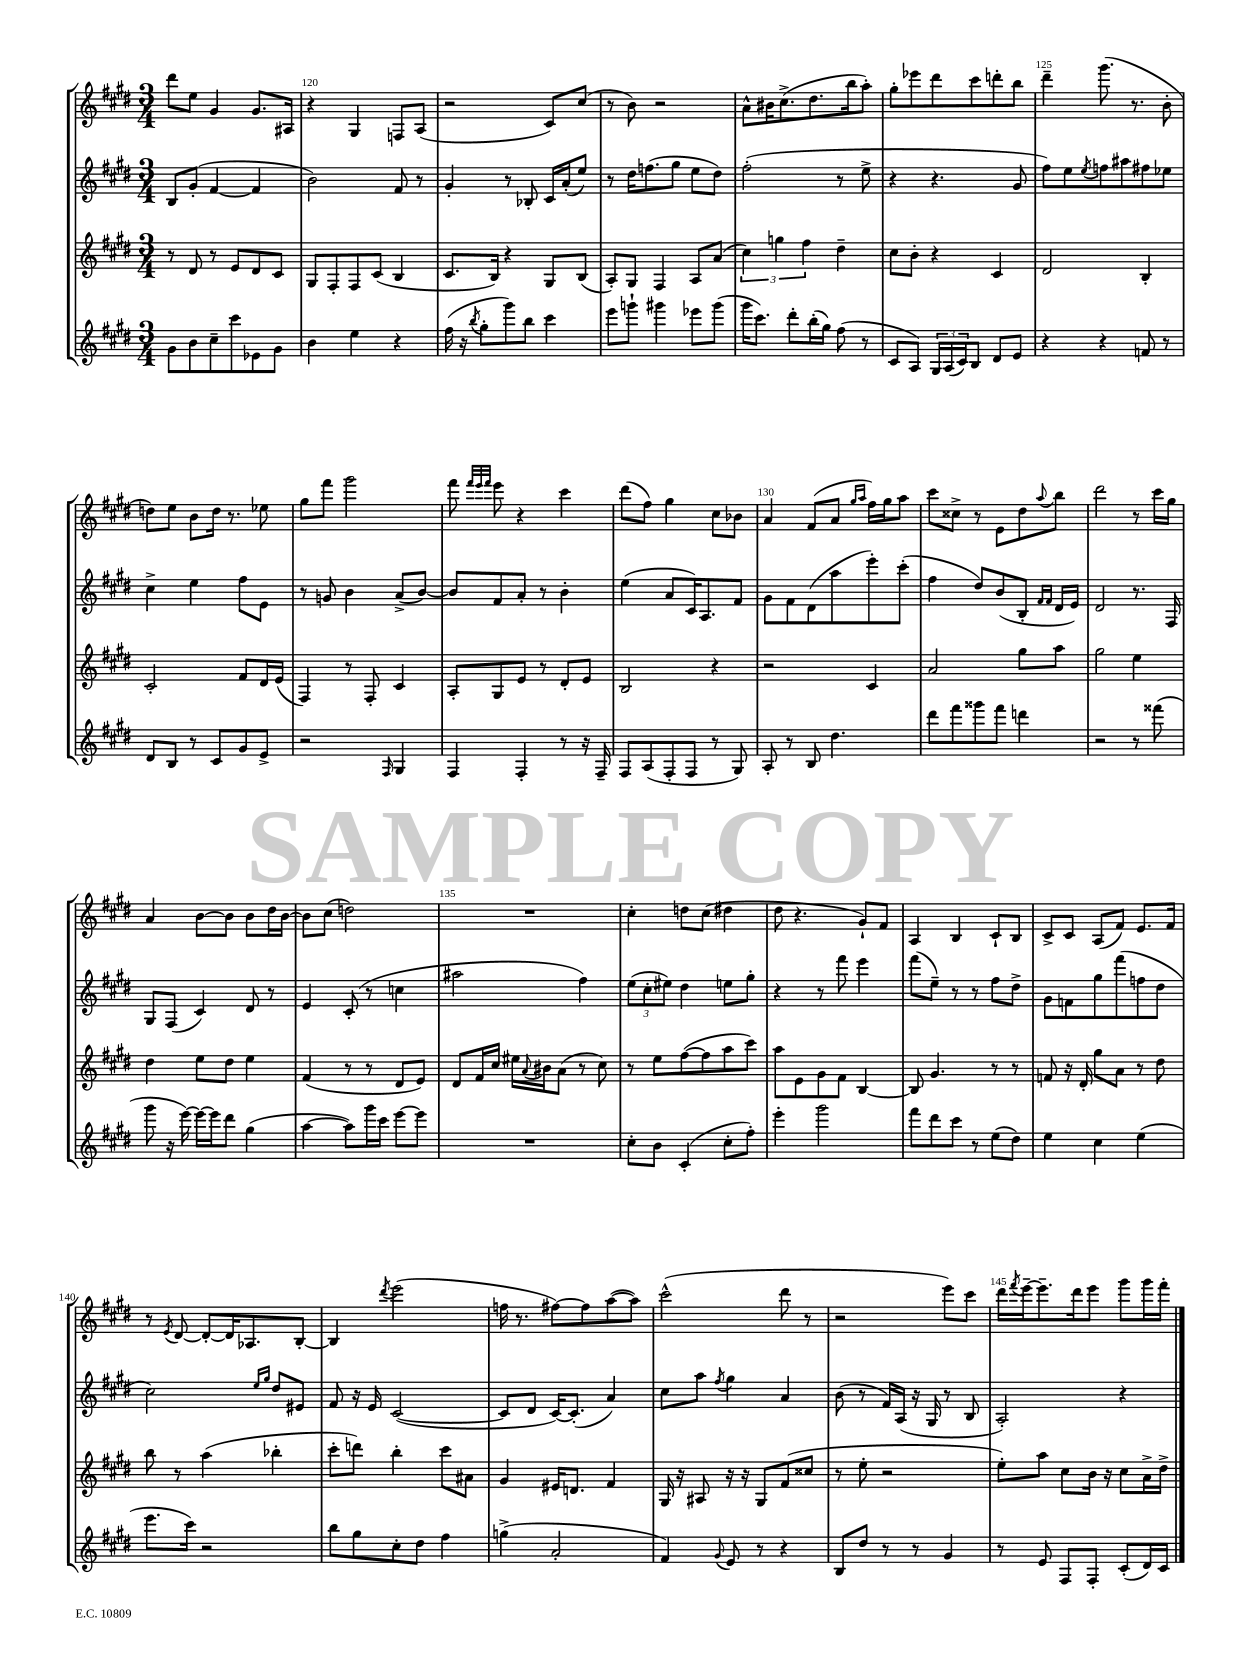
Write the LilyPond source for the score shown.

<<
\new StaffGroup <<
\new Staff = "s0" {
    \clef treble \key e \major \numericTimeSignature \time 3/4
    dis'''8 e''8 gis'4 gis'8. ais16 |
    r4 gis4 f8 a8( |
    r2 cis'8) cis''8( |
    r8 b'8) r2 |
    a'8-^ bis'16 cis''8.->( dis''8. b''16 a''8-.) |
    gis''8-. ees'''8 dis'''8 cis'''8 d'''8-. b''8 |
    dis'''4-- gis'''8.( r8. b'8-. |
    d''8) e''8 b'8 d''16 r8. ees''8 |
    gis''8 fis'''8 gis'''2 |
    fis'''8 \grace { fis'''32 e'''32 fis'''32 } e'''8 r4 cis'''4 |
    dis'''8( fis''8) gis''4 cis''8 bes'8 |
    a'4 fis'8( a'8 \grace { gis''16 a''16 } fis''16) gis''16 a''8 |
    cis'''8 cisis''8-> r8 e'8 dis''8 \appoggiatura { a''8 } b''8 |
    dis'''2 r8 cis'''16 gis''16 |
    a'4 b'8~ b'8 b'8 dis''16 b'16~ |
    b'8 cis''8( d''2) |
    R2. |
    cis''4-. d''8 cis''8( dis''4 |
    dis''8 r4. gis'8-!) fis'8 |
    a4 b4 cis'8-! b8 |
    cis'8-> cis'8 a8( fis'8) e'8. fis'16 |
    r8 \acciaccatura { e'8 } dis'8~ dis'8~-. dis'16 aes8. b8~-. |
    b4 \acciaccatura { dis'''8 } e'''2( |
    f''16 r8. fis''8~) fis''8 a''8~( a''8) |
    cis'''2-^( dis'''8 r8 |
    r2 e'''8) cis'''8 |
    dis'''16 \acciaccatura { fis'''8 } e'''16~-- e'''8.-- dis'''16 e'''8 gis'''8 gis'''16 fis'''16-. \bar "|." |
}
\new Staff = "s1" {
    \clef treble \key e \major \numericTimeSignature \time 3/4
    b8 gis'8-.( fis'4~ fis'4 |
    b'2) fis'8 r8 |
    gis'4-. r8 bes8-. cis'16 a'16-.( e''8) |
    r8 dis''16 f''8.( gis''8 e''8 dis''8) |
    fis''2-.( r8 e''8-> |
    r4 r4. gis'8 |
    fis''8) e''8 \acciaccatura { e''8 } f''8 ais''8 fis''8 ees''8 |
    cis''4-> e''4 fis''8 e'8 |
    r8 g'8 b'4 a'8->( b'8~) |
    b'8 fis'8 a'8-. r8 b'4-. |
    e''4( a'8 cis'16) a8. fis'8 |
    gis'8 fis'8 dis'8( a''8 e'''8-.) cis'''8-.( |
    fis''4 dis''8) b'8( b8-. \grace { fis'16 fis'16 } dis'16 e'16) |
    dis'2 r8. fis16 |
    gis8 fis8( cis'4) dis'8 r8 |
    e'4 cis'8-.( r8 c''4 |
    ais''2 fis''4) |
    \tuplet 3/2 { e''8( cis''8-. eis''8) } dis''4 e''8 gis''8-. |
    r4 r8 fis'''8 e'''4 |
    fis'''8( e''8--) r8 r8 fis''8 dis''8-> |
    gis'8 f'8 gis''8 fis'''8( f''8 dis''8 |
    cis''2) \grace { e''16 gis''16 } dis''8 eis'8 |
    fis'8 r16 e'16 cis'2~( |
    cis'8 dis'8 cis'16~) cis'8.-.( a'4) |
    cis''8 a''8 \acciaccatura { fis''8 } gis''4 a'4 |
    b'8( r8 fis'16) a16( r16 gis16 r8 b8 |
    a2-.) r4 \bar "|." |
}
\new Staff = "s2" {
    \clef treble \key e \major \numericTimeSignature \time 3/4
    r8 dis'8 r8 e'8 dis'8 cis'8 |
    gis8 fis8-. fis8 cis'8( b4 |
    cis'8. b16) r4 gis8 b8( |
    a8-.) gis8 fis4 a8 a'8( |
    \tuplet 3/2 { cis''4) g''4 fis''4 } dis''4-- |
    cis''8 b'8-. r4 cis'4 |
    dis'2 b4-. |
    cis'2-. fis'8 dis'16 e'16( |
    fis4) r8 fis8-. cis'4 |
    a8-. gis8 e'8 r8 dis'8-. e'8 |
    b2 r4 |
    r2 cis'4 |
    a'2 gis''8 a''8 |
    gis''2 e''4 |
    dis''4 e''8 dis''8 e''4 |
    fis'4( r8 r8 dis'8 e'8) |
    dis'8 fis'16 cis''16 eis''16 \appoggiatura { a'8 } bis'16 a'8( r8 cis''8) |
    r8 e''8 fis''8~( fis''8 a''8 cis'''8) |
    a''8 e'8 gis'8 fis'8 b4~ |
    b8 gis'4. r8 r8 |
    f'8 r16 dis'16-. gis''8 a'8 r8 dis''8 |
    b''8 r8 a''4( bes''4-. |
    cis'''8-. d'''8) b''4-. cis'''8 ais'8 |
    gis'4 eis'16 d'8. fis'4 |
    gis16 r16 ais8 r16 r16 gis8 fis'8( cisis''8 |
    r8 e''8-. r2 |
    e''8-.) a''8 cis''8 b'16 r16 cis''8 a'16-> dis''16-> \bar "|." |
}
\new Staff = "s3" {
    \clef treble \key e \major \numericTimeSignature \time 3/4
    gis'8 b'8 cis''8-- cis'''8 ees'8 gis'8 |
    b'4 e''4 r4 |
    fis''16( r16 \acciaccatura { b''8 } gis''8-. gis'''8) b''8 cis'''4 |
    e'''8 g'''8-! gis'''4 ees'''8 gis'''8( |
    gis'''16 cis'''8.) dis'''8-. b''16-.( gis''16) fis''8( r8 |
    cis'8 a8) \tuplet 3/2 { gis16 a16( cis'16) } b8 dis'8 e'8 |
    r4 r4 f'8 r8 |
    dis'8 b8 r8 cis'8 gis'8 e'8-> |
    r2 \grace { fis16 } gis4 |
    fis4 fis4-. r8 r16 fis16-- |
    fis8 a8( fis8-. fis8 r8 gis8) |
    a8-. r8 b8 dis''4. |
    dis'''8 fis'''8 gisis'''8 fis'''8 d'''4 |
    r2 r8 fisis'''8( |
    gis'''8 r16 e'''16~) e'''16~ e'''16 dis'''8 gis''4( |
    a''4~ a''8) gis'''16 cis'''16 e'''8~ e'''8 |
    R2. |
    cis''8-. b'8 cis'4-.( cis''8-. fis''8-.) |
    e'''4-. gis'''2 |
    fis'''8 dis'''8 cis'''8 r8 e''8( dis''8) |
    e''4 cis''4 e''4( |
    e'''8. cis'''16) r2 |
    b''8 gis''8 cis''8-. dis''8 fis''4 |
    g''4->( a'2-. |
    fis'4) \appoggiatura { gis'8 } e'8 r8 r4 |
    b8 dis''8 r8 r8 gis'4 |
    r8 e'8 fis8 fis8-. cis'8-.( dis'16) cis'16 \bar "|." |
}
>>
>>
\layout { \context { \Score currentBarNumber = #119 \override BarNumber.break-visibility = ##(#f #t #t) barNumberVisibility = #(every-nth-bar-number-visible 5) } }
